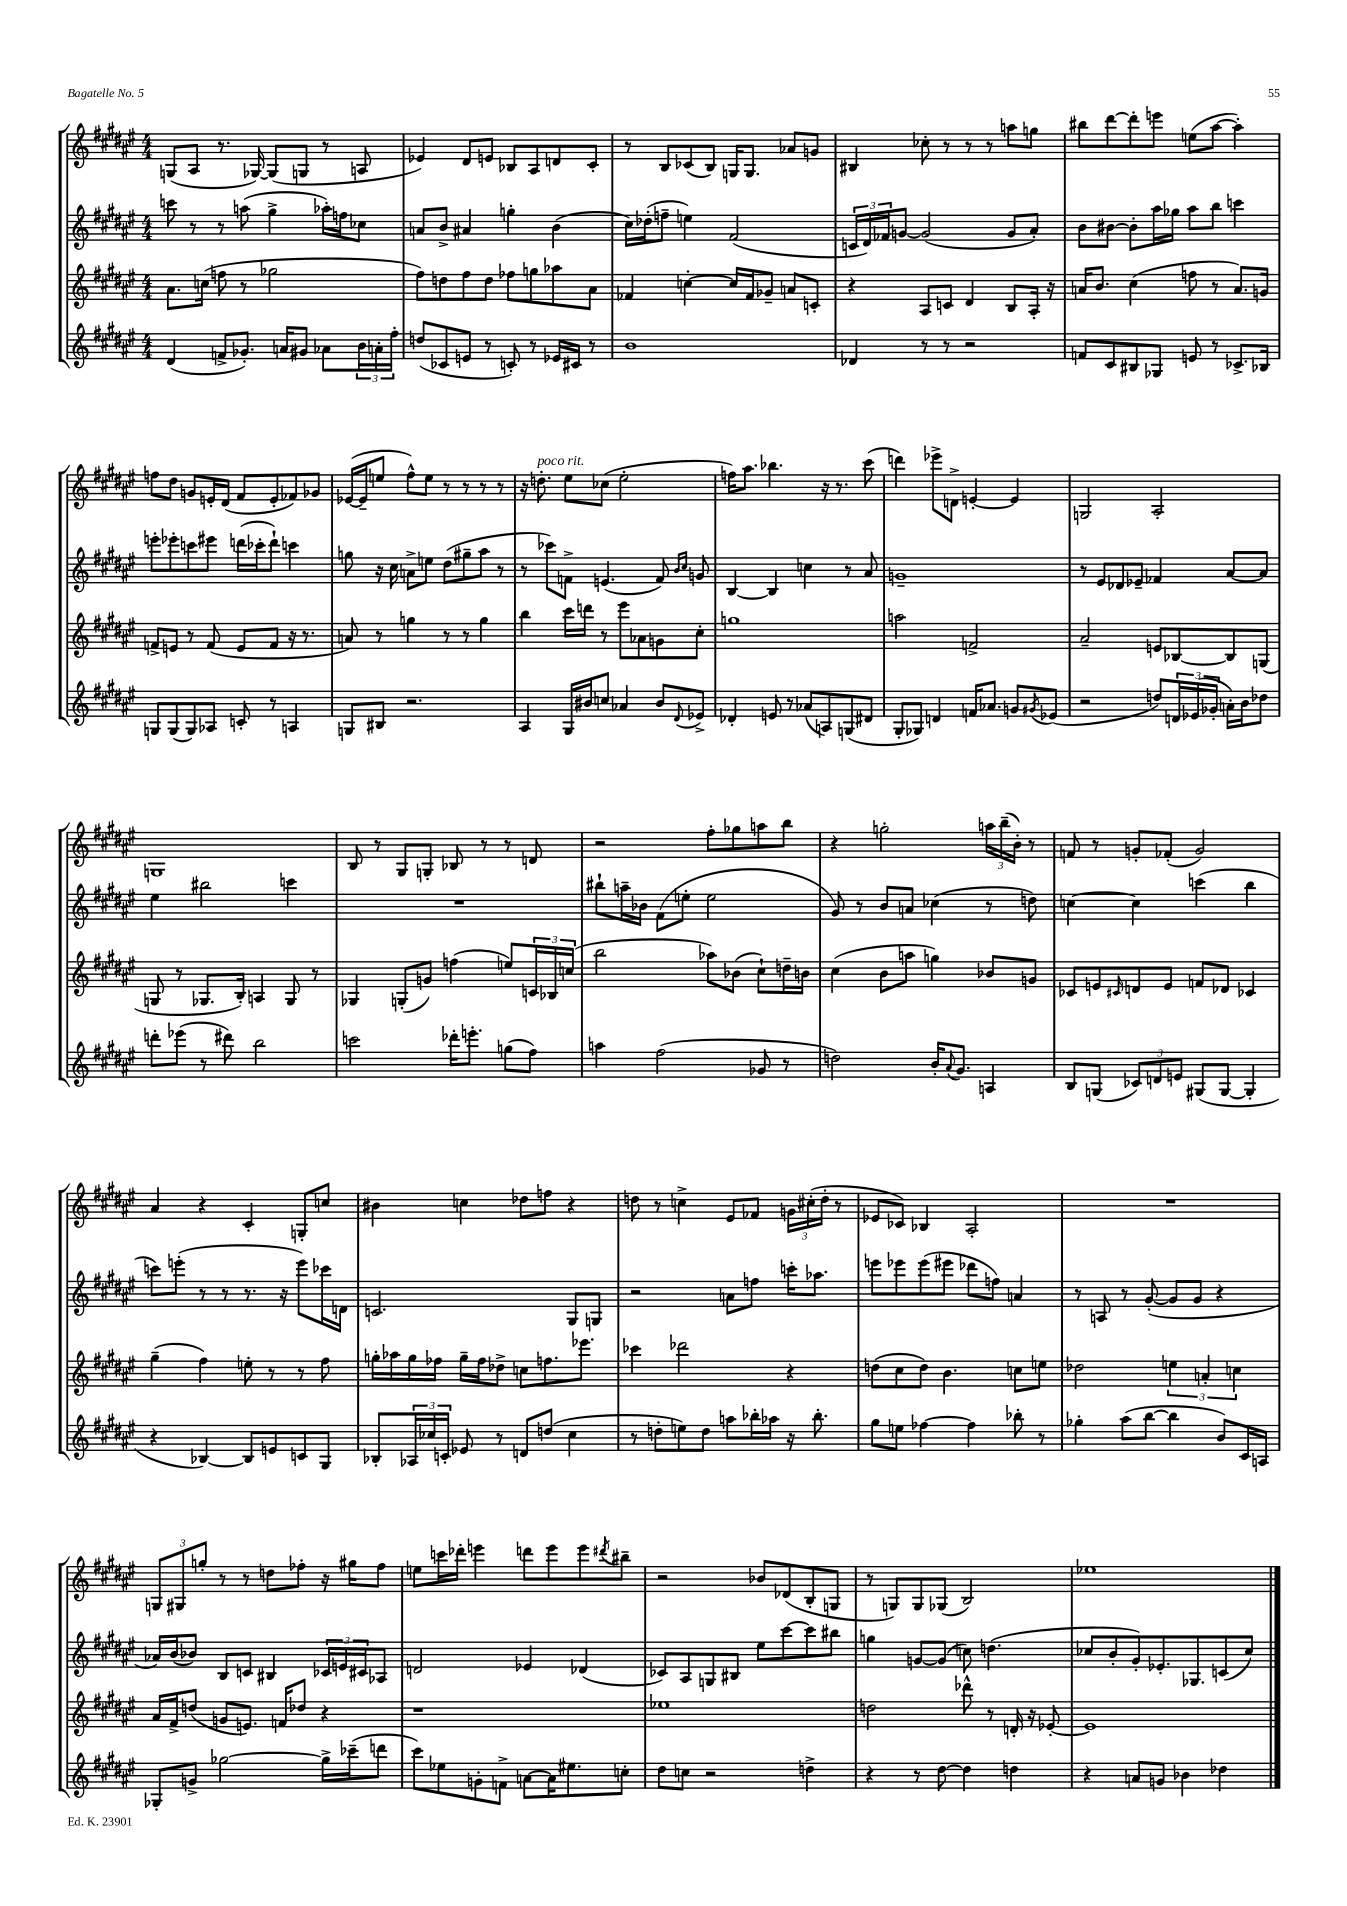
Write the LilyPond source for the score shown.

<<
\new StaffGroup <<
\new Staff = "s0" {
    \clef treble \key fis \major \numericTimeSignature \time 4/4
    g8( ais8 r8. ges16~) ges8( g8 r8 a8 |
    ees'4) dis'8 e'8 bes8 ais8 d'8 cis'8-. |
    r8 b8 ces'8( b8) g16 g8. aes'8 g'8 |
    bis4 ces''8-. r8 r8 r8 a''8 g''8 |
    bis''8 dis'''8~ dis'''8-. e'''8 e''8( ais''8~ ais''4-.) |
    f''8 dis''8 g'8 e'16-. dis'16( fis'8 e'8-. fes'8) ges'8 |
    ees'16~( ees'16-- e''8 fis''8-^) e''8 r8 r8 r8 r8 |
    r16 d''8.-.^\markup { \italic "poco rit." } eis''8 ces''8( eis''2-. |
    f''16) ais''8. bes''4. r16 r8. cis'''8( |
    d'''4) ees'''8-> d'8-> e'4~-. e'4 |
    g2 ais2-. |
    g1 |
    b8 r8 gis8 g8-. bes8 r8 r8 d'8 |
    r2 fis''8-. ges''8 a''8 b''8 |
    r4 g''2-. \tuplet 3/2 { a''16 b''16--( b'16-.) } r8 |
    f'8 r8 g'8-. fes'8-.( g'2) |
    ais'4 r4 cis'4-. g8-. c''8 |
    bis'4 c''4 des''8 f''8 r4 |
    d''8 r8 c''4-> eis'8 fes'8 \tuplet 3/2 { g'16 cis''16-.( d''16-. } r8 |
    ees'8 ces'8) bes4 ais2-. |
    R1 |
    \tuplet 3/2 { g8 gis8 g''8-. } r8 r8 d''8 fes''8-. r16 gis''16 fes''8 |
    e''8 c'''16 des'''16-. e'''4 d'''8 e'''8 e'''8 \acciaccatura { dis'''8 } bis''8-- |
    r2 bes'8 des'8( b8-. g8 |
    r8 g8) g8 ges8( b2) |
    ees''1 \bar "|." |
}
\new Staff = "s1" {
    \clef treble \key fis \major \numericTimeSignature \time 4/4
    c'''8 r8 r8 a''8( gis''4-> aes''16-.) f''16 ces''8 |
    a'8 b'8-> ais'4 g''4-. b'4( |
    cis''16) des''16-.( f''8-- e''4) fis'2( |
    \tuplet 3/2 { c'16 dis'16) fes'16 } g'8~ g'2( g'8 ais'8-.) |
    b'8 bis'8~ bis'8-. ais''16 ges''16 ais''8 b''8 c'''4 |
    e'''8-. ees'''8-. c'''8 eis'''8 d'''16( ces'''16-. d'''8-!) c'''4 |
    g''8 r16 cis''16 a'8-> e''8 dis''8( gis''8-- ais''8 r8 |
    r8 ces'''8) f'8-> e'4.( f'8) \grace { b'16 cis''16 } g'8 |
    b4~ b4 c''4 r8 ais'8 |
    g'1-- |
    r8 eis'8 des'8 ees'8-- fes'4 ais'8~ ais'8 |
    eis''4 bis''2 c'''4 |
    R1 |
    bis''8-! a''16-- bes'16 fis'8( e''8-. e''2 |
    gis'8) r8 b'8 a'8 ces''4( r8 d''8) |
    c''4~ c''4 c'''4( b''4 |
    c'''8) e'''8-.( r8 r8 r8. r16 e'''8) ces'''16 d'16 |
    c'2. gis8 g8 |
    r2 a'8 f''8 c'''16-. aes''8. |
    e'''8 ees'''8 ees'''8( eis'''8 des'''8 f''8) a'4 |
    r8 a8 r8 gis'8~-.( gis'8 gis'8 r4 |
    aes'16) b'16( bes'8) b8 c'8 bis4 \tuplet 3/2 { ces'16 e'16 cis'16 } aes8 |
    d'2 ees'4 des'4( |
    ces'8) ais8 g8 bis8 eis''8 cis'''8~ cis'''8 bis''8 |
    g''4 g'8~ g'8( c''8) d''4.( |
    ces''8 b'8-. gis'8-.) ees'8.-. ges8. c'8( ces''8) \bar "|." |
}
\new Staff = "s2" {
    \clef treble \key fis \major \numericTimeSignature \time 4/4
    ais'8. c''16( f''8 r8 ges''2 |
    fis''8) d''8 fis''8 d''8 fes''8 g''8 aes''8 ais'8 |
    fes'4 c''4~-. c''16 fes'16 ges'8-- a'8 c'8-. |
    r4 ais8 c'8 dis'4 b8 ais16-. r16 |
    a'16 b'8. cis''4( f''8 r8 a'8.) g'16 |
    f'8-> e'8 r8 f'8( e'8 f'8 r16 r8. |
    a'8) r8 g''4 r8 r8 g''4 |
    b''4 cis'''16 d'''16 r8 eis'''8 aes'8 g'8 cis''8-. |
    g''1 |
    a''2 f'2-> |
    ais'2-- e'8 bes8~ bes8 g8( |
    g8 r8 ges8. b16-.) a4 ges8 r8 |
    ges4 g8-.( g'8) f''4( e''8) \tuplet 3/2 { c'16 bes16 c''16( } |
    b''2 aes''8) bes'8( cis''8-!) d''16-- b'16 |
    cis''4( b'8 a''8 g''4) bes'8 g'8 |
    ces'8 e'8 \grace { cis'16 } d'8 e'8 f'8 des'8 ces'4 |
    gis''4--( fis''4) e''8-. r8 r8 fis''8 |
    g''16-. aes''16 g''16 fes''16 g''16-- fes''16 des''8-> c''8 f''8. ees'''8. |
    ces'''4 des'''2 r4 |
    d''8( cis''8 d''8) b'4. c''8 e''8 |
    des''2 \tuplet 3/2 { e''4 a'4-. c''4 } |
    ais'16 fis'16-> d''8( g'8 e'8.) f'16 des''8 r4 |
    r1 |
    ees''1 |
    d''2 des'''8-^ r8 d'16-. r16 ees'8~-. |
    ees'1 \bar "|." |
}
\new Staff = "s3" {
    \clef treble \key fis \major \numericTimeSignature \time 4/4
    dis'4( f'8-> ges'8.-.) a'16 gis'8 aes'8 \tuplet 3/2 { b'16 a'16-. fis''16-. } |
    d''8( ces'8 e'8 r8 c'8-.) r8 ees'16 cis'16 r8 |
    b'1 |
    des'4 r8 r8 r2 |
    f'8 cis'8 bis8 ges8 e'8 r8 ces'8.-> bes16 |
    g8 g8( g8) aes8 c'8-. r8 a4 |
    g8 bis8 r2. |
    ais4 gis16 bis'16 c''8 aes'4 bis'8 \appoggiatura { dis'8 } ees'8-> |
    des'4-. e'8 r8 aes'8( a8) g8( dis'8 |
    gis8-. ges8) d'4 f'16 aes'8. g'8 \acciaccatura { gis'8 } ees'8( |
    r2 d''8) \tuplet 3/2 { d'16 ees'16( ges'16-. } a'16-.) b'16 des''8 |
    d'''8-. ees'''8( r8 dis'''8) b''2 |
    c'''2 des'''16-. e'''8.-. g''8( fis''8) |
    a''4 fis''2( ges'8 r8 |
    d''2) b'16-. \appoggiatura { ais'8 } gis'8. a4 |
    b8 g8( \tuplet 3/2 { ces'8) d'8 e'8 } gis8( gis8~ gis4-. |
    r4 bes4~) bes8 e'8 c'8 gis8 |
    bes8-. \tuplet 3/2 { aes16 ces''16 c'16-. } ees'8 r8 d'8 d''8( ces''4 |
    r8 d''8-. e''8) d''8 a''8 bes''16-. aes''16 r16 bes''8.-. |
    gis''8 e''8 fes''4~ fes''4 bes''8-. r8 |
    ges''4-. ais''8( b''8~ b''4 b'8) cis'16 a16 |
    ges8-. g'8-> ges''2~ ges''16-> ces'''16--( d'''8 |
    cis'''8) ees''8 g'8-. f'8-> a'8~ a'16 eis''8. c''8-. |
    dis''8 c''8 r2 d''4-> |
    r4 r8 dis''8~ dis''4 d''4 |
    r4 a'8 g'8 bes'4 des''4 \bar "|." |
}
>>
>>
\layout { \context { \Score \remove "Bar_number_engraver" } }
